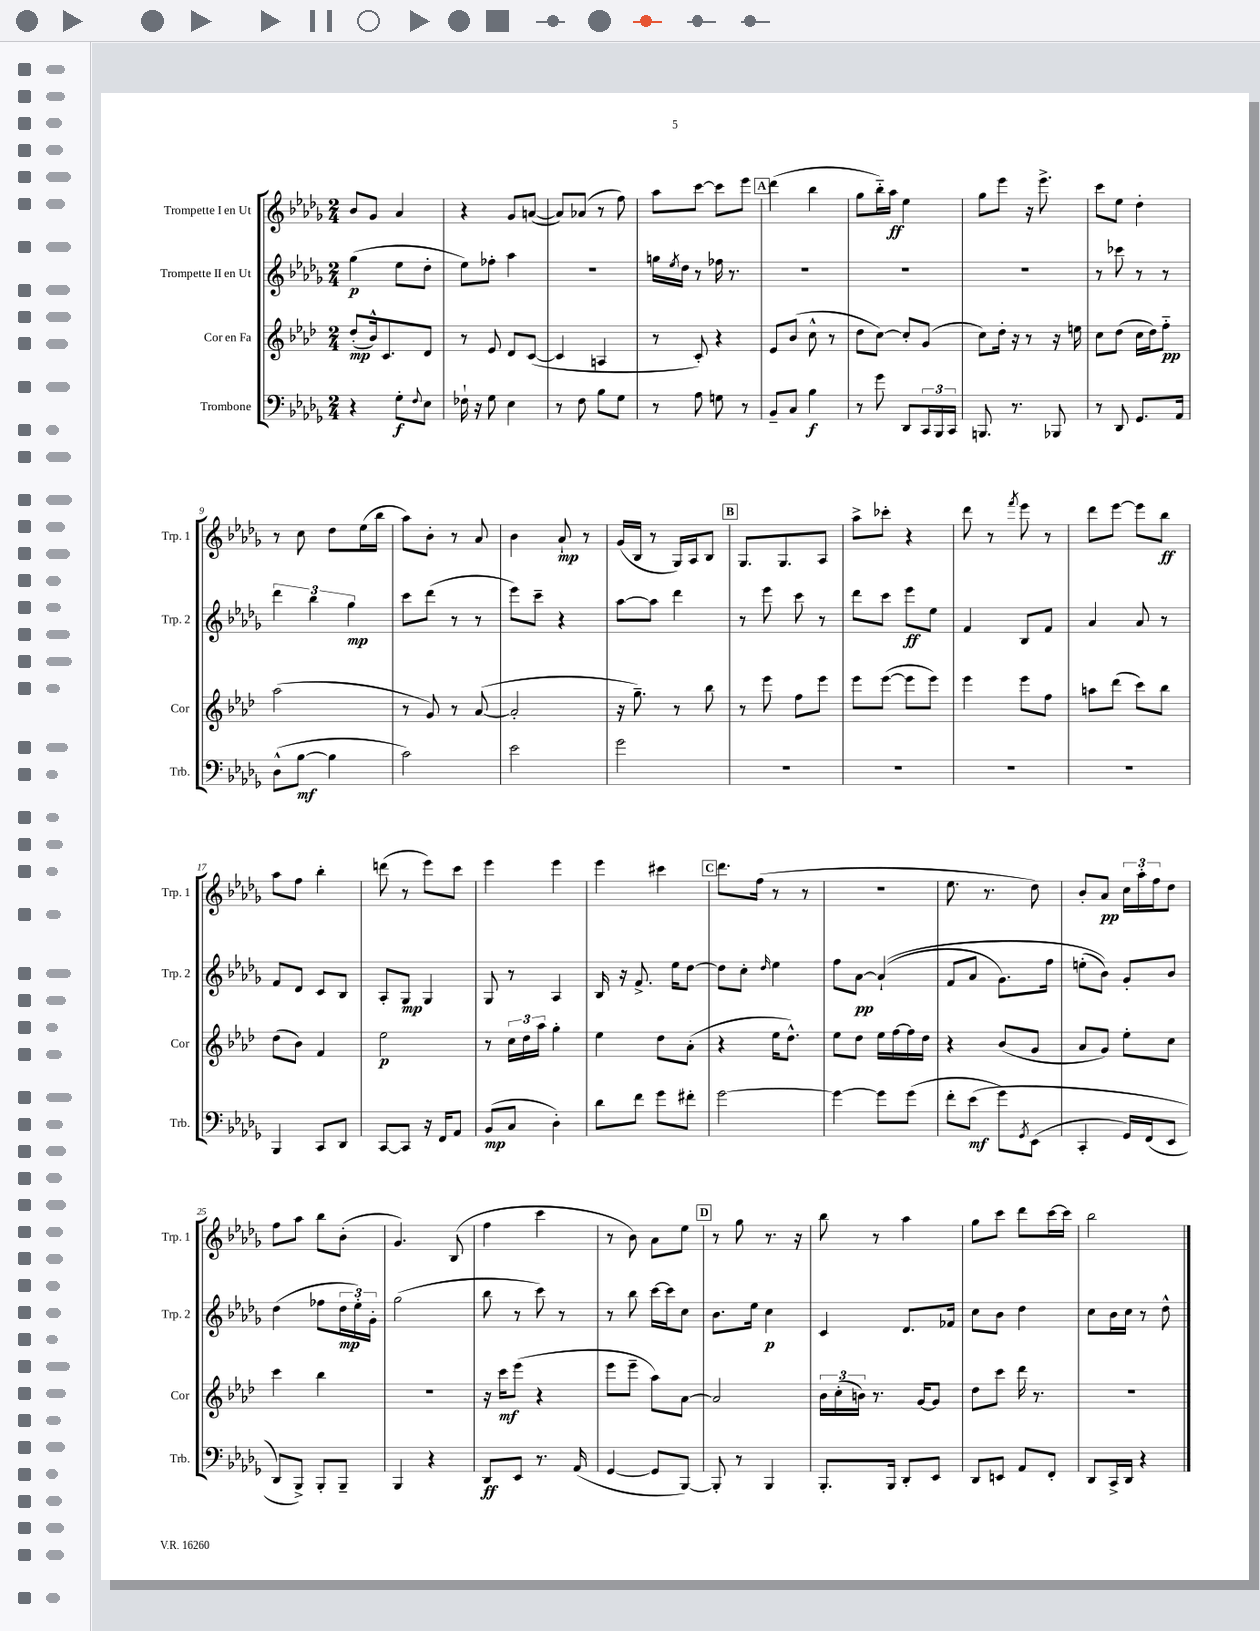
<<
\new StaffGroup <<
\new Staff = "s0" \with { instrumentName = "Trompette I en Ut" shortInstrumentName = "Trp. 1" } {
    \clef treble \key des \major \numericTimeSignature \time 2/4
    bes'8 ges'8 aes'4 |
    r4 ges'8 a'8~( |
    a'8) aes'8( r8 f''8) |
    aes''8 c'''8~ c'''8 ees'''8 |
    \mark \markup { \box "A" } des'''4( bes''4 |
    ges''8 bes''16-_) aes''16\ff ees''4 |
    ges''8 ees'''8 r16 ees'''8.-> |
    c'''8 ees''8 des''4-. |
    r8 c''8 des''8 ees''16( bes''16 |
    aes''8) bes'8-. r8 aes'8 |
    bes'4 aes'8-!\mp r8 |
    ges'16( bes16 r8 ges16) aes16 bes8 |
    \mark \markup { \box "B" } ges8. ges8. aes8 |
    aes''8-> ces'''8-. r4 |
    des'''8 r8 \acciaccatura { f'''8 } ees'''8 r8 |
    des'''8 ees'''8~ ees'''8 bes''8\ff |
    aes''8 f''8 bes''4-. |
    d'''8( r8 ees'''8) c'''8 |
    ees'''4 ees'''4 |
    ees'''4 cis'''4 |
    \mark \markup { \box "C" } des'''8. f''16( r8 r8 |
    R2 |
    ees''8. r8. des''8) |
    bes'8-. aes'8\pp \tuplet 3/2 { c''16 aes''16-. f''16 } des''8 |
    f''8 aes''8 bes''8 bes'8-.( |
    ges'4.) bes8( |
    f''4 c'''4 |
    r8 bes'8) aes'8 ees''8 |
    \mark \markup { \box "D" } r8 ges''8 r8. r16 |
    bes''8 r8 aes''4 |
    ges''8 c'''8 des'''8 c'''16~ c'''16 |
    bes''2 \bar "|." |
}
\new Staff = "s1" \with { instrumentName = "Trompette II en Ut" shortInstrumentName = "Trp. 2" } {
    \clef treble \key des \major \numericTimeSignature \time 2/4
    ges''4\p( ees''8 des''8-. |
    ees''8) fes''8-. aes''4 |
    R2 |
    g''16 \acciaccatura { ees''8 } des''16 r8 fes''16 r8. |
    \mark \markup { \box "A" } R2 |
    R2 |
    R2 |
    r8 ces'''8 r8 r8 |
    \tuplet 3/2 { des'''4 bes''4 ges''4\mp } |
    c'''8 des'''8( r8 r8 |
    ees'''8) c'''8-- r4 |
    aes''8~ aes''8 des'''4 |
    \mark \markup { \box "B" } r8 ees'''8 c'''8 r8 |
    des'''8 c'''8 ees'''8\ff ees''8 |
    f'4 bes8 f'8 |
    aes'4 aes'8 r8 |
    f'8 des'8 c'8 bes8 |
    aes8-. ges8\mp ges4 |
    ges8 r8 aes4 |
    bes16 r16 f'8.-> ees''16 des''8~ |
    \mark \markup { \box "C" } des''8 c''8-. \grace { des''16 } ees''4 |
    f''8 aes'8~\pp aes'4-!(\( |
    f'8 aes'8 ges'8.) f''16 |
    e''8-.( bes'8)\) ges'8-. bes'8 |
    des''4( fes''8 \tuplet 3/2 { des''16\mp ees''16-.) ges'16-. } |
    ges''2( |
    bes''8 r8 c'''8) r8 |
    r8 bes''8 c'''16~ c'''16 c''8 |
    \mark \markup { \box "D" } bes'8. ees''16 c''4\p |
    c'4 des'8. fes'16 |
    c''8 bes'8 des''4 |
    c''8 bes'16 c''16 r8 des''8-^ \bar "|." |
}
\new Staff = "s2" \with { instrumentName = "Cor en Fa" shortInstrumentName = "Cor" } {
    \clef treble \key aes \major \numericTimeSignature \time 2/4
    des''8-.\mp( bes'16-^) c'8. des'8 |
    r8 ees'8 des'8 c'8~( |
    c'4 a4 |
    r8 c'8-.) r4 |
    \mark \markup { \box "A" } ees'8 bes'8( c''8-^ r8 |
    des''8 c''8~) c''8-. g'8( |
    c''8) des''16-. r16 r8 r16 e''16 |
    c''8 des''8( c''16 des''16) f''8-_\pp |
    aes''2( |
    r8 g'8) r8 aes'8~( |
    aes'2-. |
    r16 g''8.--) r8 bes''8 |
    \mark \markup { \box "B" } r8 ees'''8 f''8 ees'''8 |
    ees'''8 ees'''8~( ees'''8 ees'''8) |
    ees'''4 ees'''8 f''8 |
    a''8 des'''8( c'''8) bes''8 |
    des''8( bes'8) f'4 |
    ees''2\p |
    r8 \tuplet 3/2 { c''16 des''16 aes''16 } g''4-. |
    ees''4 des''8 aes'8-.( |
    \mark \markup { \box "C" } r4 ees''16 des''8.-^) |
    ees''8 des''8 ees''16 f''16~ f''16 des''16 |
    r4 bes'8( g'8 |
    aes'8 g'8) ees''8-. c''8 |
    c'''4 bes''4 |
    R2 |
    r16 c'''16\mf ees'''8( r4 |
    ees'''8 ees'''8-- aes''8) aes'8~ |
    \mark \markup { \box "D" } aes'2 |
    \tuplet 3/2 { bes'16 c''16-.( b'16) } r8. g'16~ g'8 |
    des''8 c'''8 des'''16 r8. |
    R2 \bar "|." |
}
\new Staff = "s3" \with { instrumentName = "Trombone" shortInstrumentName = "Trb." } {
    \clef bass \key des \major \numericTimeSignature \time 2/4
    r4 ges8-.\f \appoggiatura { f8 } ees8 |
    fes16-! r16 ges8 ees4 |
    r8 f8 bes8 ges8 |
    r8 aes8 g8 r8 |
    \mark \markup { \box "A" } bes,8-- c8 bes4\f |
    r8 ges'8 des,8 \tuplet 3/2 { c,16 bes,,16 c,16 } |
    b,,8. r8. bes,,8 |
    r8 des,8 ges,8. aes,16 |
    des8-^( bes8~\mf bes4 |
    c'2) |
    ees'2 |
    ges'2 |
    \mark \markup { \box "B" } R2 |
    R2 |
    R2 |
    R2 |
    bes,,4 c,8 des,8 |
    c,8~ c,8 r16 f,16 aes,8 |
    bes,8\mp( c8 des4-.) |
    des'8 f'8 ges'8 fis'8-. |
    \mark \markup { \box "C" } ges'2~ |
    ges'4~ ges'8 ges'8( |
    f'8-. ees'8\mf\( ges'8) \acciaccatura { ges,8 } ees,8( |
    c,4-. ges,16) f,16( ees,8 |
    des,8\) bes,,8->) bes,,8-. bes,,8-- |
    bes,,4 r4 |
    des,8\ff ees,8 r8. aes,16( |
    ges,4~ ges,8 bes,,8~) |
    \mark \markup { \box "D" } bes,,8-. r8 bes,,4 |
    bes,,8.-. bes,,16 des,8-. ees,8 |
    des,8 e,8 aes,8 f,8-. |
    des,8 c,16-> des,16 r4 \bar "|." |
}
>>
>>
